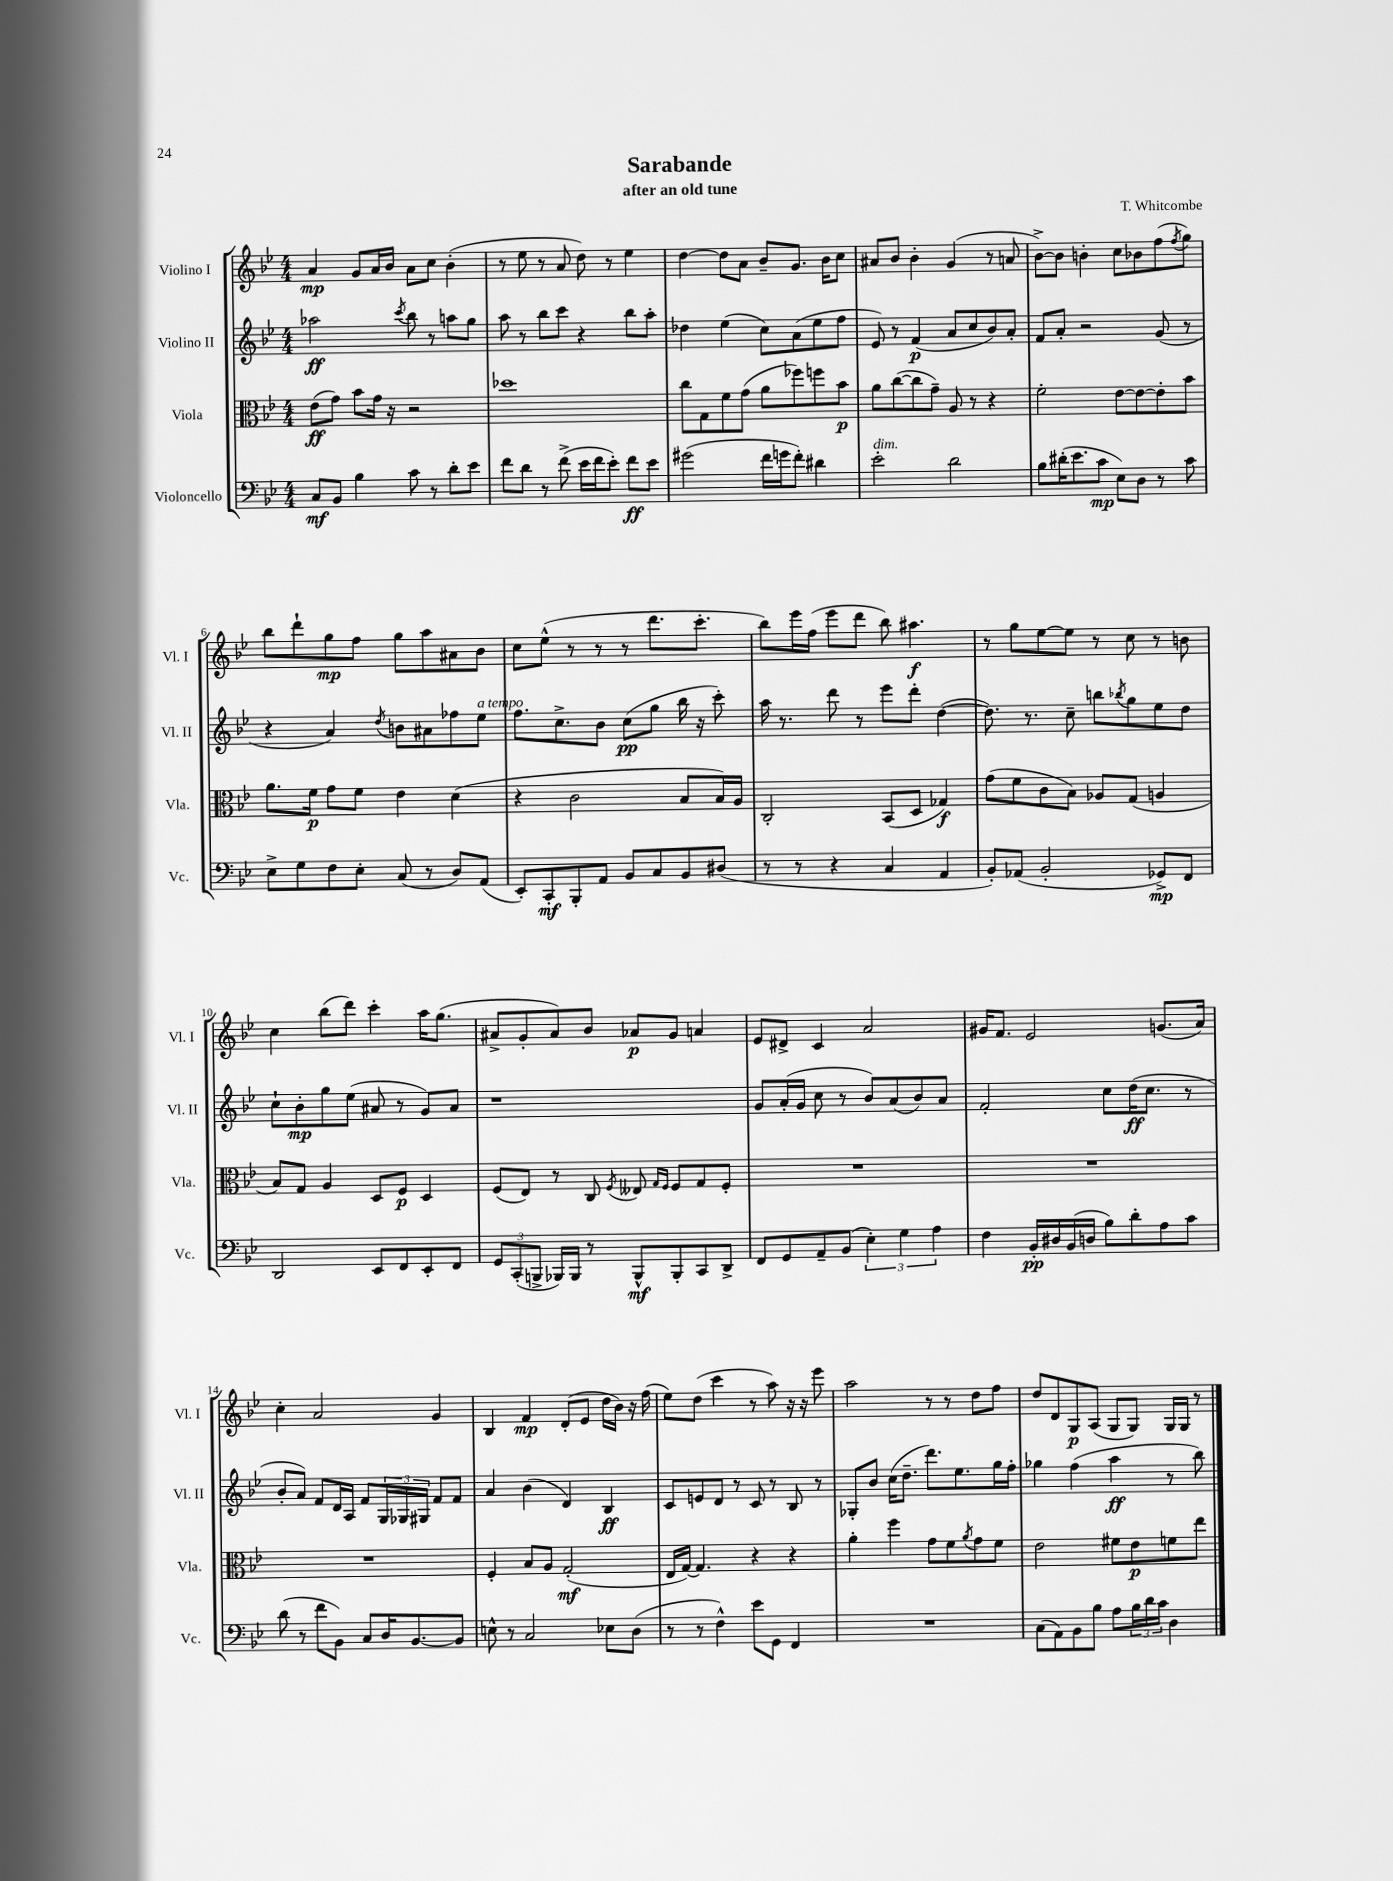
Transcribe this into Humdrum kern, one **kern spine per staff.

**kern	**kern	**kern	**kern
*staff4	*staff3	*staff2	*staff1
*clefF4	*clefC3	*clefG2	*clefG2
*k[b-e-]	*k[b-e-]	*k[b-e-]	*k[b-e-]
*M4/4	*M4/4	*M4/4	*M4/4
8C/L	(8e-\L	2aa-\	4a/
8BB-/J	8g\J)	.	.
4B-\	8b-\L	.	8g/L
.	16g\Jk	.	16a/L
.	16r	.	16b-/JJ
.	.	8qccc/	.
8c\	2r	8bb-\	8a\L
8r	.	8r	8cc\J
8d'\L	.	8aa\L	(4b-'\
8e-\J	.	8gg\J	.
=	=	=	=
8f\L	1dd-	8aa\	8r
8d\J	.	8r	8ee-\
8r	.	8bb-\L	8r
(8f^\	.	8ccc\J	8a/
16e-\LL	.	4r	8dd\)
16f\J	.	.	.
8e-'\J)	.	.	8r
8f\L	.	8bb-\L	4ee-\
8e-\J	.	8aa'\J	.
=	=	=	=
(2g#\	8cc\L	4dd-\	[4dd\
.	8G\	.	.
.	8f\	(4ee-\	8dd\]L
.	(8g\J	.	8a\J
16f\LL	8a\L	8cc\L)	8b-~/L
16g\J	.	.	.
8f'\J)	8ff-\)	(8a\	8.g/J
4d#\	8ff\	8ee-\	.
.	.	.	16b-\LK
.	8b-\J	8ff\J	8cc\J
=	=	=	=
2e-'\	8a\L	8e-/)	8a#/L
.	([8cc\	8r	8b-/J
.	8cc\]	(4f/	4b-'\
.	8g~\J)	.	.
2d\	8A/	8a/L	(4g/
.	8r	8cc/	.
.	4r	8b-/)	8r
.	.	8a'/J	8a/
=	=	=	=
8B-\L	2f'\	8f/L	[8b-^\L)
(16d#'\K	.	8a'/J	8b-\]J
8.e-\	.	.	.
.	.	2r	4b'\
8c\J	.	.	.
8E-\L)	[8e-\L	.	8cc\L
8D\J	8e-\_	.	8b-\
8r	8e-'\]	(8g/	(8ff\
.	.	.	8qff/
8c\	8b-\J	8r	8gg\J)
=	=	=	=
8E-^\L	8.a\L	4r	8bb-\L
8G\	.	.	8ddd`\
.	16f\Jk	.	.
8F\	8g\L	4a/)	8gg\
8E-'\J	8f\J	.	8ff\J
.	.	8qdd/	.
(8C/	4e-\	8b\L	8gg\L
8r	.	8a#\	8aa\
8D/L)	(4d\	8ff-\	8a#\
(8AA/J	.	8ee-\J	8b-\J
=	=	=	=
8EE-'/L)	4r	8.ff\L	8cc\L
8CC'/	.	.	(8ee-^^\J
.	.	8.cc^\	.
8BBB-'/	2c\	.	8r
8AA/J	.	8b-\J	8r
8BB-/L	.	(8cc\L	8r
8C/	.	8gg\J	8.ddd\L
8BB-/	8B-/L	16bb-\	.
.	.	16r	8.ccc'\J
(8D#/J	16B-/L)	8ccc'\)	.
.	16A/JJ	.	.
=	=	=	=
8r	2C'/	16aa\	8bb-\L)
.	.	8.r	.
8r	.	.	16eee-\L
.	.	.	(16ff\JJ
4r	.	8ddd\	8eee-\L
.	.	8r	8ddd\J
4C/	(8BB-/L	8eee-\L	8bb-\)
.	8D/J	8ddd'\J	4.aa#\
4AA/	4G-/)	([4dd\	.
=	=	=	=
8BB-'/L)	(8g\L	8.dd\])	8r
(8AA-/J	8f\	.	8gg\L
.	.	8.r	.
2BB-'/	8c\	.	[8ee-\
.	8B-\J)	8cc~\	8ee-\]J
.	8A-/L	8bb\L	8r
.	.	8qbb-/	.
.	(8G/J	8gg\	8cc\
8GG-^/L)	4A/	8ee-\	8r
8FF/J	.	8dd\J	8b\
=	=	=	=
2DD/	8B-/L)	8cc`\L	4cc\
.	8G/J	8b-'\	.
.	4A/	8gg\	(8bb-\L
.	.	(8ee-\J	8ddd\J)
8EE-/L	8D/L	8a#/	4ccc'\
8FF/	8F/J	8r	.
8EE-'/	4D/	8g/L)	16aa\LK
.	.	.	(8.gg\J
8FF/J	.	8a#/J	.
=	=	=	=
12GG/L	(8F/L	1r	8a#^/L
(12CC'/	.	.	.
.	8E-/J)	.	8g'/
12BBB^/J	.	.	.
16BBB-/LL)	8r	.	8a#/)
16BBB-/JJ	.	.	.
8r	8C/	.	8b-/J
.	8qF/	.	.
8BBB-^^/L	8E--/	.	8a-/L
.	16qqG/LL	.	.
.	16qqF/JJ	.	.
8BBB-'/	8F/L	.	8g/J
8CC/	8G/	.	4a/
8DD^/J	8F'/J	.	.
=	=	=	=
8FF/L	1r	8g/L	8e-/L
8GG/	.	(16a'/L	8d#^/J
.	.	16g/JJ	.
8AA~/	.	8cc\	4c/
(8BB-/J	.	8r	.
6E-'\)	.	8b-/L)	2a/
.	.	(8a/	.
6G\	.	.	.
.	.	8b-/)	.
6A\	.	.	.
.	.	8a/J	.
=	=	=	=
4F\	1r	2f'/	16g#/LK
.	.	.	8.f/J
16BB-'/LL	.	.	2e-/
16D#/	.	.	.
(16BB-/	.	.	.
16D/JJ	.	.	.
8B-\L)	.	8cc\L	.
8d'\	.	(16dd\K	.
.	.	8.cc\J	.
8A\	.	.	(8.g/L
8c\J	.	8r	.
.	.	.	16a/Jk)
=	=	=	=
(8d\	1r	8b-'/L	4cc'\
8r	.	8a/J)	.
8f\L	.	8f/L	2a/
8BB-\J)	.	16d/L	.
.	.	16A/JJ	.
8C/L	.	8f/L	.
16D/K	.	24G/L	.
.	.	24G-/	.
[8.BB-/	.	.	.
.	.	24G#/JJ	.
.	.	8f/L	4g/
8BB-/]J	.	8f/J	.
=	=	=	=
8E^^\	4F'/	4a/	4B-/
8r	.	.	.
2C/	8B-/L	(4b-\	4f/
.	8A/J	.	.
.	(2G'/	4d/)	(8d'/L
.	.	.	8e-/J
8E-\L	.	4B-/	16dd\LL
.	.	.	16b-\JJ)
(8D\J	.	.	16r
.	.	.	(16ff\
=	=	=	=
8r	16E-/LL	8c/L	8ee-\L)
.	[16G/JJ)	.	.
8r	4.G/]	8e/	(8dd\J
4F^^\)	.	8d/J	4ccc\
.	.	8r	.
8e-\L	4r	8c/	8r
8GG\J	.	8r	8aa\)
4FF/	4r	8B-/	16r
.	.	.	16r
.	.	8r	8eee-\
=	=	=	=
1r	4a'\	8G-'/L	2aa\
.	.	8b-/J	.
.	4ff\	(16cc\LK	.
.	.	8.dd~\J	.
.	8g\L	8.ddd\L)	8r
.	8f\	.	8r
.	.	8.ee-\	.
.	8qa/	.	.
.	8g\	.	8dd\L
.	8f\J	16gg\L	8ff\J
.	.	16ff'\JJ	.
=	=	=	=
(8C\L	2e-\	4gg-\	8dd/L
8AA\)	.	.	8d/
8BB-\	.	(4ff\	8G/
8B-\J	.	.	(8A/J
8A\L	8f#\L	4aa\	8G/L
24B-\L	8e-\	.	8G/J)
24d\	.	.	.
24c\JJ	.	.	.
4D\	8f\	8r	16G/LL
.	.	.	16G/JJ
.	8ee-\J	8bb-\)	8r
==	==	==	==
*-	*-	*-	*-
